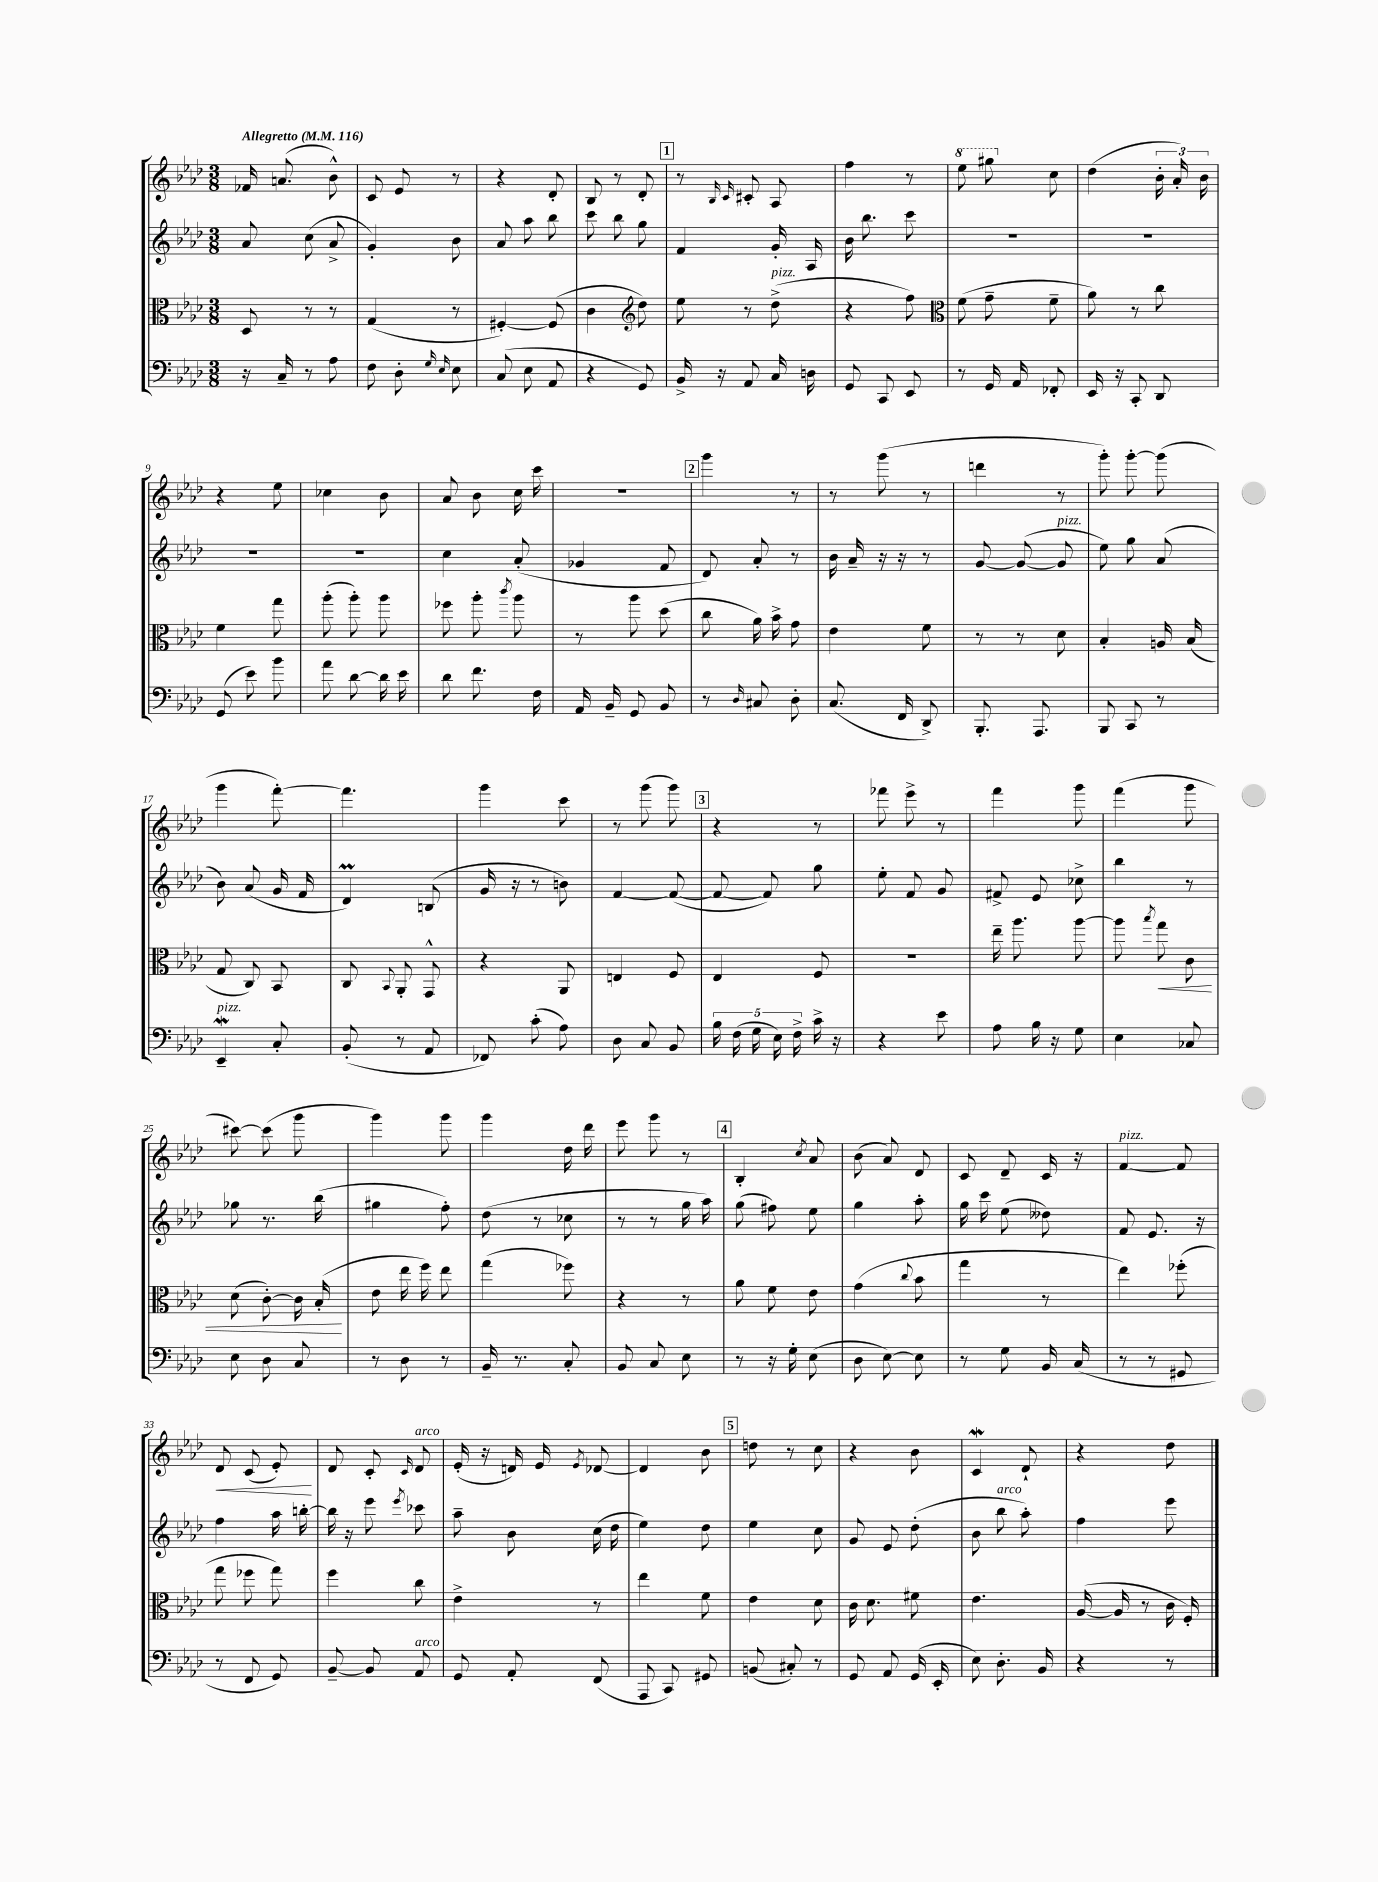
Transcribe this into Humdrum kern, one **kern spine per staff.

**kern	**kern	**dynam	**kern	**kern	**dynam
*part4	*part3	*part3	*part2	*part1	*part1
*staff4	*staff3	*staff3	*staff2	*staff1	*staff1
*clefF4	*clefC3	*	*clefG2	*clefG2	*
*k[b-e-a-d-]	*k[b-e-a-d-]	*	*k[b-e-a-d-]	*k[b-e-a-d-]	*
*M3/8	*M3/8	*	*M3/8	*M3/8	*
*MM116	*MM116	*	*MM116	*MM116	*
=1	=1	=1	=1	=1	=1
!	!	!	!	!LO:TX:a:B:t=Allegretto	!
16r	8D-/	.	8a-/	16f-X/	.
16C~/	.	.	.	(8.an/	.
8r	8r	.	(8cc\	.	.
8A-\	8r	.	8a-^/	8b-^^\)	.
=2	=2	=2	=2	=2	=2
8F\	(4G/	.	4g'/)	8c/	.
8D-'\	.	.	.	8e-/	.
16qqG/	.	.	.	.	.
16qqE-/	.	.	.	.	.
8E-\	8r	.	8b-\	8r	.
=3	=3	=3	=3	=3	=3
(8C/	[4F#X'/)	.	8a-/	4r	.
8E-\	.	.	8aa-\	.	.
8AA-/	(8F#/]	.	8bb-\	8d-'/	.
=4	=4	=4	=4	=4	=4
4r	4c\	.	8ccc\	8B-/	.
.	.	.	8bb-\	8r	.
*	*clefG2	*	*	*	*
8GG/)	8dd-\)	.	8gg\	8d-'/	.
!!LO:REH:place=s1:t=1
=5	=5	=5	=5	=5	=5
16BB-^/	8ee-\	.	4f/	8r	.
16r	.	.	.	.	.
.	.	.	.	16qqB-/	.
.	.	.	.	16qqc/	.
8AA-/	8r	.	.	8c#X'/	.
!	!LO:TX:a:i:t=pizz.	!	!	!	!
16C/	(8dd-^\	.	16g'/	8A-/	.
16Dn\	.	.	16A-/	.	.
=6	=6	=6	=6	=6	=6
8GG/	4r	.	16b-\	4ff\	.
.	.	.	8.bb-\	.	.
8CC/	.	.	.	.	.
8EE-/	8ff\)	.	8ccc\	8r	.
=7	=7	=7	=7	=7	=7
*	*clefC3	*	*	*	*
*	*	*	*	*8va	*
8r	(8f\	.	4.r	8eee-\	.
16GG/	8g~\	.	.	8ggg#X\	.
16AA-/	.	.	.	.	.
*	*	*	*	*X8va	*
8FF-X'/	8f~\	.	.	8cc\	.
=8	=8	=8	=8	=8	=8
16EE-/	8a-\)	.	4.r	(4dd-\	.
16r	.	.	.	.	.
8CC'/	8r	.	.	.	.
8DD-/	8cc\	.	.	24b-'\	.
.	.	.	.	24a-'/)	.
.	.	.	.	24b-\	.
!!LO:LB:g=z
=9	=9	=9	=9	=9	=9
(8GG/	4f\	.	4.r	4r	.
8e-\)	.	.	.	.	.
8b-\	8gg\	.	.	8ee-\	.
=10	=10	=10	=10	=10	=10
8a-\	(8aa-'\	.	4.r	4cc-X\	.
[8d-\	8aa-'\)	.	.	.	.
16d-\]	8aa-\	.	.	8b-\	.
16e-\	.	.	.	.	.
=11	=11	=11	=11	=11	=11
8d-\	8ff-X\	.	4cc\	8a-/	.
8.f\	8aa-'\	.	.	8b-\	.
.	8qccc/	.	.	.	.
.	8aa-\	.	(8a-'/	16cc\	.
16F\	.	.	.	16ccc\	.
=12	=12	=12	=12	=12	=12
16AA-/	8r	.	4g-X/	4.r	.
16BB-~/	.	.	.	.	.
8GG/	8aa-\	.	.	.	.
8BB-/	(8dd-\	.	8f/	.	.
!!LO:REH:place=s1:t=2
=13	=13	=13	=13	=13	=13
8r	8cc\	.	8d-/)	4ggg\	.
16qqD-/	.	.	.	.	.
8C#X/	16a-\)	.	8a-'/	.	.
.	16b-^\	.	.	.	.
8D-'\	8g\	.	8r	8r	.
=14	=14	=14	=14	=14	=14
(8.C/	4e-\	.	16b-\	8r	.
.	.	.	16a-~/	.	.
.	.	.	16r	(8ggg\	.
16FF/	.	.	16r	.	.
8DD-^/)	8f\	.	8r	8r	.
=15	=15	=15	=15	=15	=15
8.BBB-'/	8r	.	[8g/	4dddn\	.
.	8r	.	(8g/_	.	.
8.AAA-/	.	.	.	.	.
!	!	!	!LO:TX:a:i:t=pizz.	!	!
.	8d-\	.	8g/]	8r	.
=16	=16	=16	=16	=16	=16
8BBB-/	4B-'/	.	8ee-\)	8ggg'\)	.
8CC/	.	.	8gg\	[8ggg'\	.
8r	16An/	.	(8a-/	(8ggg\]	.
.	(16B-/	.	.	.	.
!!LO:LB:g=z
=17	=17	=17	=17	=17	=17
!LO:TX:a:i:t=pizz.	!	!	!	!	!
4EE-W~/	8G/	.	8b-\)	4ggg\	.
.	8C/)	.	(8a-/	.	.
8C'/	8BB-/	.	16g/	[8fff'\)	.
.	.	.	16f/	.	.
=18	=18	=18	=18	=18	=18
(8BB-'/	8C/	.	4d-M/)	4.fff\]	.
.	8qqBB-/	.	.	.	.
8r	8AA-'/	.	.	.	.
8AA-/	8GG^^/	.	(8Bn/	.	.
=19	=19	=19	=19	=19	=19
8FF-X/)	4r	.	16g/	4ggg\	.
.	.	.	16r	.	.
(8c'\	.	.	8r	.	.
8A-\)	8AA-/	.	8bn\)	8ccc\	.
=20	=20	=20	=20	=20	=20
8D-\	4En/	.	[4f/	8r	.
8C/	.	.	.	(8ggg\	.
8BB-/	8F/	.	(8f/_	8ggg\)	.
!!LO:REH:place=s1:t=3
=21	=21	=21	=21	=21	=21
20B-\	4E-/	.	8f/_	4r	.
(20F\	.	.	.	.	.
20G\	.	.	.	.	.
.	.	.	8f/])	.	.
20E-\)	.	.	.	.	.
20F^\	.	.	.	.	.
16c^\	8F/	.	8gg\	8r	.
16r	.	.	.	.	.
=22	=22	=22	=22	=22	=22
4r	4.r	.	8ee-'\	8fff-X\	.
.	.	.	8f/	8eee-^\	.
8e-\	.	.	8g/	8r	.
=23	=23	=23	=23	=23	=23
8A-\	16ee-~\	.	8f#X^/	4fff\	.
.	8.aa-\	.	.	.	.
16B-\	.	.	8e-/	.	.
16r	.	.	.	.	.
8G\	[8aa-\	.	8cc-X^\	8ggg\	.
=24	=24	=24	=24	=24	=24
4E-\	8aa-\]	.	4bb-\	(4fff\	.
.	8qbb-/	.	.	.	.
!	!	!LO:HP:b	!	!	!
.	8gg\	<	.	.	.
8C-X/	8c\	.	8r	8ggg\	.
!!LO:LB:g=z
=25	=25	=25	=25	=25	=25
8E-\	(8d-\	.	8gg-X\	[8ccc#X\)	.
8D-\	[8c'\)	.	8.r	(8ccc#\]	.
8C/	16c\]	.	.	8ggg\	.
.	(16B-'/	.	(16bb-\	.	.
.	.	[	.	.	.
=26	=26	=26	=26	=26	=26
8r	8e-\	.	4gg#X\	4ggg\)	.
8D-\	16ee-\	.	.	.	.
.	16ff\)	.	.	.	.
8r	8ee-\	.	8ff'\)	8ggg\	.
=27	=27	=27	=27	=27	=27
16BB-~/	(4gg\	.	(8dd-\	4ggg\	.
8.r	.	.	.	.	.
.	.	.	8r	.	.
8C'/	8ff-X\)	.	8cc-X\	16dd-\	.
.	.	.	.	16ddd-\	.
=28	=28	=28	=28	=28	=28
8BB-/	4r	.	8r	8eee-\	.
8C/	.	.	8r	8ggg\	.
8E-\	8r	.	16gg\	8r	.
.	.	.	16aa-\)	.	.
!!LO:REH:place=s1:t=4
=29	=29	=29	=29	=29	=29
8r	8a-\	.	(8gg\	4B-'/	.
16r	8f\	.	8ff#X\)	.	.
16G'\	.	.	.	.	.
.	.	.	.	8qcc/	.
(8E-\	8e-\	.	8ee-\	8a-/	.
=30	=30	=30	=30	=30	=30
8D-\	(4g\	.	4gg\	(8b-\	.
[8E-\)	.	.	.	8a-/)	.
.	8qqcc/	.	.	.	.
8E-\]	8b-\	.	8aa-'\	8d-/	.
=31	=31	=31	=31	=31	=31
8r	4gg\	.	16gg\	8c/	.
.	.	.	16ccc\	.	.
8G\	.	.	(8ee-\	8d-~/	.
16BB-/	8r	.	8dd--X\)	16c/	.
(16C/	.	.	.	16r	.
=32	=32	=32	=32	=32	=32
!	!	!	!	!LO:TX:a:i:t=pizz.	!
8r	4ee-\)	.	8f/	[4f/	.
8r	.	.	8.e-/	.	.
8GG#X/	(8ff-X'\	.	.	8f/]	.
.	.	.	16r	.	.
!!LO:LB:g=z
=33	=33	=33	=33	=33	=33
!	!	!	!	!	!LO:HP:b
8r	8gg\	.	4ff\	8d-/	<
8FF/	8ff-X\	.	.	(8c/	.
8GG/)	8gg\)	.	16aa-\	8e-'/)	.
.	.	.	[16bbn'\	.	.
.	.	.	.	.	[
=34	=34	=34	=34	=34	=34
[8BB-~/	4ff\	.	16bb\]	8d-/	.
.	.	.	16r	.	.
8BB-/]	.	.	8eee-\	8c'/	.
.	.	.	8qeee-/	16qqc/	.
!	!	!	!	!LO:TX:a:i:t=arco	!
!LO:TX:a:i:t=arco	!	!	!	!	!
8AA-/	8cc\	.	8ccc-X\	8d-/	.
=35	=35	=35	=35	=35	=35
8GG/	4e-^\	.	8aa-~\	(16e-'/	.
.	.	.	.	16r	.
8AA-'/	.	.	8b-\	16dn/)	.
.	.	.	.	16e-/	.
.	.	.	.	8qe-/	.
(8FF/	8r	.	(16cc\	[8d-X/	.
.	.	.	16dd-\	.	.
=36	=36	=36	=36	=36	=36
8AAA-/	4ee-\	.	4ee-\)	4d-/]	.
8CC/)	.	.	.	.	.
8GG#X/	8f\	.	8dd-\	8b-\	.
!!LO:REH:place=s1:t=5
=37	=37	=37	=37	=37	=37
(8BBn/	4e-\	.	4ee-\	8ddn\	.
8C#X'/)	.	.	.	8r	.
8r	8d-\	.	8cc\	8cc\	.
=38	=38	=38	=38	=38	=38
8GG/	16c\	.	8g/	4r	.
.	8.d-\	.	.	.	.
8AA-/	.	.	8e-/	.	.
(16GG/	8f#X\	.	(8dd-'\	8b-\	.
16EE-'/	.	.	.	.	.
=39	=39	=39	=39	=39	=39
8E-\)	4.e-\	.	8b-\	4cW/	.
!	!	!	!LO:TX:a:i:t=arco	!	!
8.D-'\	.	.	8bb-\	.	.
.	.	.	8aa-'\)	8d-`/	.
16BB-/	.	.	.	.	.
=40	=40	=40	=40	=40	=40
4r	([16A-/	.	4ff\	4r	.
.	16A-/]	.	.	.	.
.	8r	.	.	.	.
8r	16c\	.	8eee-\	8dd-\	.
.	16F'/)	.	.	.	.
==	==	==	==	==	==
*-	*-	*-	*-	*-	*-
